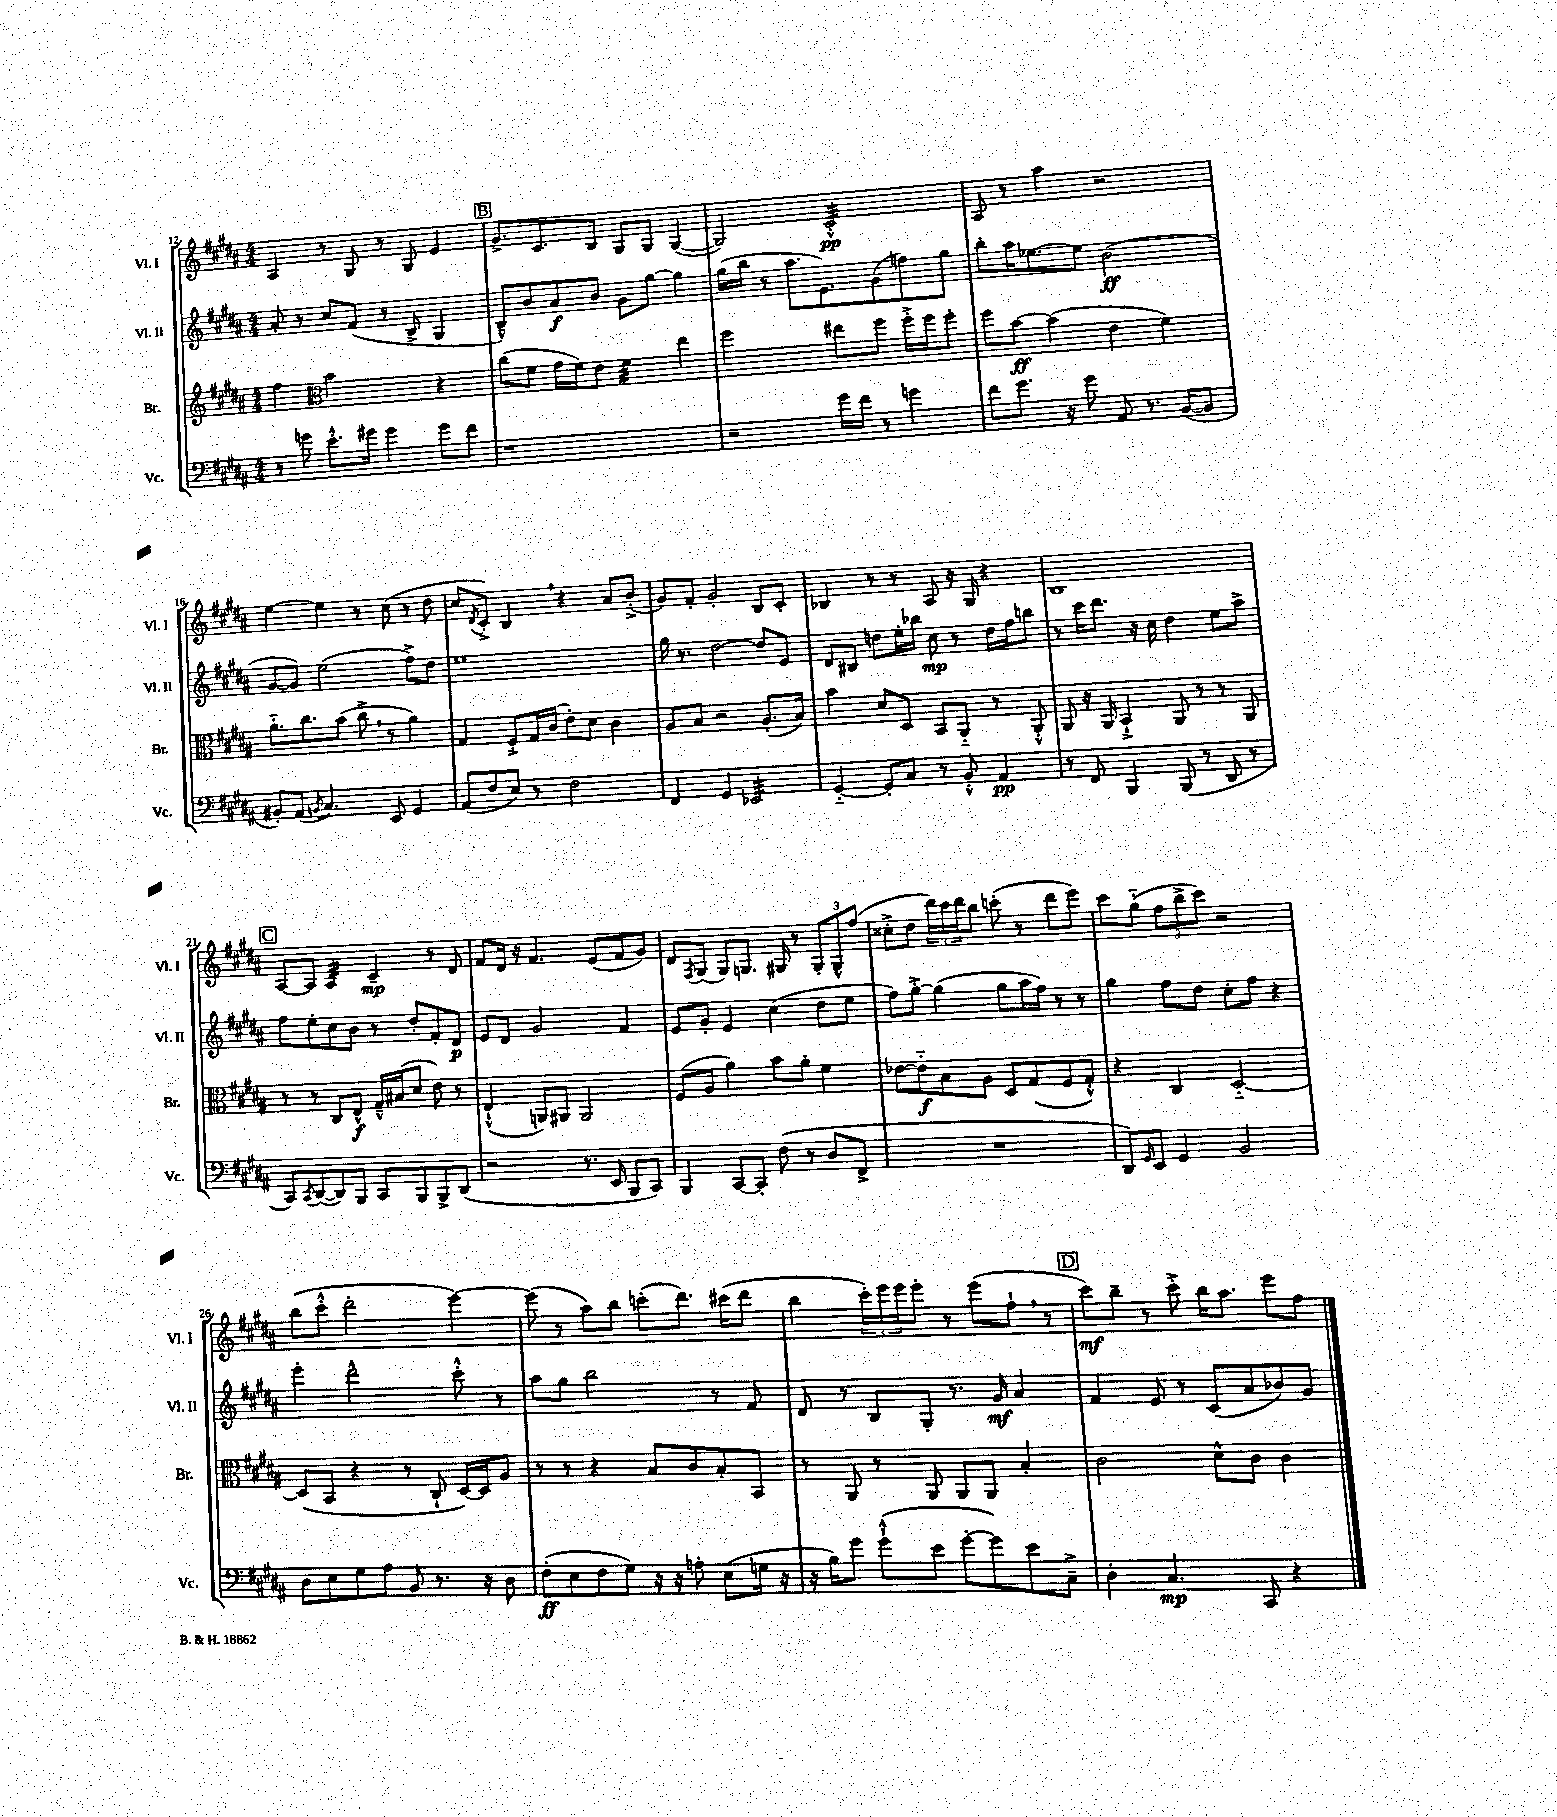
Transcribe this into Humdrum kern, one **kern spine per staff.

**kern	**kern	**kern	**kern
*staff4	*staff3	*staff2	*staff1
*clefF4	*clefG2	*clefG2	*clefG2
*k[f#c#g#d#a#]	*k[f#c#g#d#a#]	*k[f#c#g#d#a#]	*k[f#c#g#d#a#]
*M4/4	*M4/4	*M4/4	*M4/4
8r	4ff#	8a#'	4A#
8g	.	8r	.
*	*clefC3	*	*
8.e'^^	2b	8cc#	8r
.	.	(8f#	8G#
16g#	.	.	.
4g#	.	8r	8r
.	.	8B^	8G#
8g#	4r	4G#	4e
8f#	.	.	.
=	=	=	=
1r	(8cc#	8B~^^)	8.g#^
.	8f#	8b	.
.	.	.	8.c#
.	16g#	8a#	.
.	16f#)	.	.
.	8e	8b	8B
.	4f#	8g#	8G#
.	.	[8gg#	8G#
.	4ee	4gg#]	([4G#
=	=	=	=
2r	2ff#	(16gg#	2G#])
.	.	16bb	.
.	.	8r	.
.	.	8.aa#	.
.	.	8.e)	.
16g#	8ee#	.	2c#'^^
16f#	.	.	.
8r	8ff#	(8g#	.
4g	16ff#'^	8ff)	.
.	16ff#	.	.
.	8ff#'	8gg#	.
=	=	=	=
8f#	8ff#	8bb'	8A#
8.g#	[8b	16aa#	8r
.	.	[8.ee-	.
.	(4b]	.	4aa#
16r	.	.	.
8g#	.	8ee-]	.
8AA#	4e	(2b	2r
8.r	.	.	.
.	4f#)	.	.
([16BB	.	.	.
8BB]	.	.	.
=	=	=	=
8BB#')	8.a#'~	[8g#	[4ee
(8AA#	.	8g#])	.
.	8.cc#	.	.
8qBB	.	.	.
4.C#)	.	(2ee	4ee]
.	(8b	.	.
.	8cc#^	.	8r
8EE	8r	.	(8cc#
4GG#	4a#)	8ff#^)	8r
.	.	8dd#	8dd#
=	=	=	=
(8AA#	4G#	1ee	8cc#
.	.	.	8qd#
8F#	.	.	8c#'^)
8E)	8F#'^	.	4B
8r	16G#	.	.
.	(16c#	.	.
2F#	8e')	.	4r
.	8d#	.	.
.	4c#	.	8a#
.	.	.	(8b'^
=	=	=	=
4FF#	8A#	16gg#	8g#)
.	.	8.r	.
.	8B	.	8f#'
4GG#	2r	[2dd#	2g#'
2EE-	.	.	.
.	(8.A#'	8dd#]	8B
.	.	8e	8c#'
.	16B)	.	.
=	=	=	=
[4GG#'~	4b	8d#	4B-
.	.	8B#	.
8GG#']	8d#	8dd	8r
8C#	8D#	16ee'	8r
.	.	16bb-	.
8r	8BB	8cc#	8A#
8BB'^^	8AA#'~	8r	16r
.	.	.	16G#
4AA#	8r	16dd	4r
.	.	16ff#	.
.	8AA#'^^	8bb	.
=	=	=	=
8r	8AA#	8r	1B
8FF#	16r	16ccc#	.
.	16AA#	8.ddd#	.
4BBB	4BB`^	.	.
.	.	16r	.
.	.	16cc#	.
(8BBB	8AA#	4dd#	.
8r	8r	.	.
8DD#	8r	8ee	.
8r	8AA#	8aa#^	.
=	=	=	=
8CC#)	8r	8ff#	[8A#
8qCC#	.	.	.
([8DD#	8r	8ee'	8A#]
8DD#])	8C#	8cc#	4A#
8BBB	8E^^	8b	.
8CC#	16G#~^^	8r	4c#~
.	(16B#	.	.
8BBB	8d#	8dd#'	.
8BBB^	8e)	8f#'	8r
(8DD#	8r	8d#	8d#
=	=	=	=
2r	(4E`^^	8e	8f#
.	.	8d#	16d#
.	.	.	16r
.	8AA)	2g#	4.f#
.	8AA#	.	.
8.r	2AA#	.	.
.	.	.	(8e
16EE	.	.	.
8BBB	.	4f#	8f#
8CC#)	.	.	8g#)
=	=	=	=
4BBB	(8F#	8e	8d#
.	.	.	8qF#
.	8A#	8g#'	(8G#
[8CC#	4a#)	4e	8G#)
8CC#']	.	.	8.G
(8F#	8b	(4cc#	.
.	.	.	16G#
8r	8a#'	.	8r
8D#	4f#	8dd#	12G#'
.	.	.	12G#^^
8FF#^	.	8ee	.
.	.	.	(12ff#
=	=	=	=
1r	[8e-	8ff#)	8cc##'^
.	8e-'~]	[8gg#'^	8dd#
.	8B	(4gg#]	24ddd#)
.	.	.	24ccc#
.	.	.	24ddd#
.	8A#	.	8bb
.	8D#	8gg#	(8ccc'
.	(8G#	16aa#	8r
.	.	16ff#)	.
.	8F#	8r	8ddd#
.	8G#'^^)	8r	8eee)
=	=	=	=
8DD#)	4r	4gg#	8ccc#
16qqGG#	.	.	.
8EE	.	.	(8gg#'~
4GG#	4C#	8ff#	12ff#
.	.	.	12bb^
.	.	8dd#	.
.	.	.	12ccc#)
2BB	[2D#'~	8cc#'	2r
.	.	8ff#	.
.	.	4r	.
=	=	=	=
8D#	(8D#]	4eee'	(8bb
8E	8BB	.	8ccc#'^^
8G#	4r	2ddd#^^	2ddd#'
8A#	.	.	.
8BB	8r	.	.
8.r	8C#`	.	.
.	[16D#)	8ccc#'^^	[4eee)
16r	16D#]	.	.
8D#	8A#	8r	.
=	=	=	=
(8F#'	8r	8aa#	(8eee]
8E	8r	8gg#	8r
8F#	4r	2bb	8aa#)
8G#)	.	.	8bb
16r	8B	.	(8ccc'
16r	.	.	.
8A'	8c#	.	8.ddd#)
(8E	8B'	8r	.
.	.	.	(16ccc#
16G	8BB	8f#	8ddd#
16r	.	.	.
=	=	=	=
16r	8r	8d#	4bb
16B)	.	.	.
8g#	8AA#	8r	.
(8g#`^^	8r	8B	24ccc#')
.	.	.	24eee
.	.	.	24eee
8e	8AA#	8G#'	8eee'
[8g#'	8AA#	8.r	8r
8g#])	8AA#	.	(8eee
.	.	16g#	.
8e	4B'	4a#	8ff#`
8C#~^	.	.	8r
=	=	=	=
4D#'	2c#	4f#	8ccc#)
.	.	.	8bb~
4.C#	.	8e	8r
.	.	8r	8ccc#'^
.	8d#^^	(8c#	16bb
.	.	.	8.aa#
8CC#	8c#	8a#	.
4r	4c#	8b-)	8eee
.	.	8g#	8ff#
==	==	==	==
*-	*-	*-	*-
